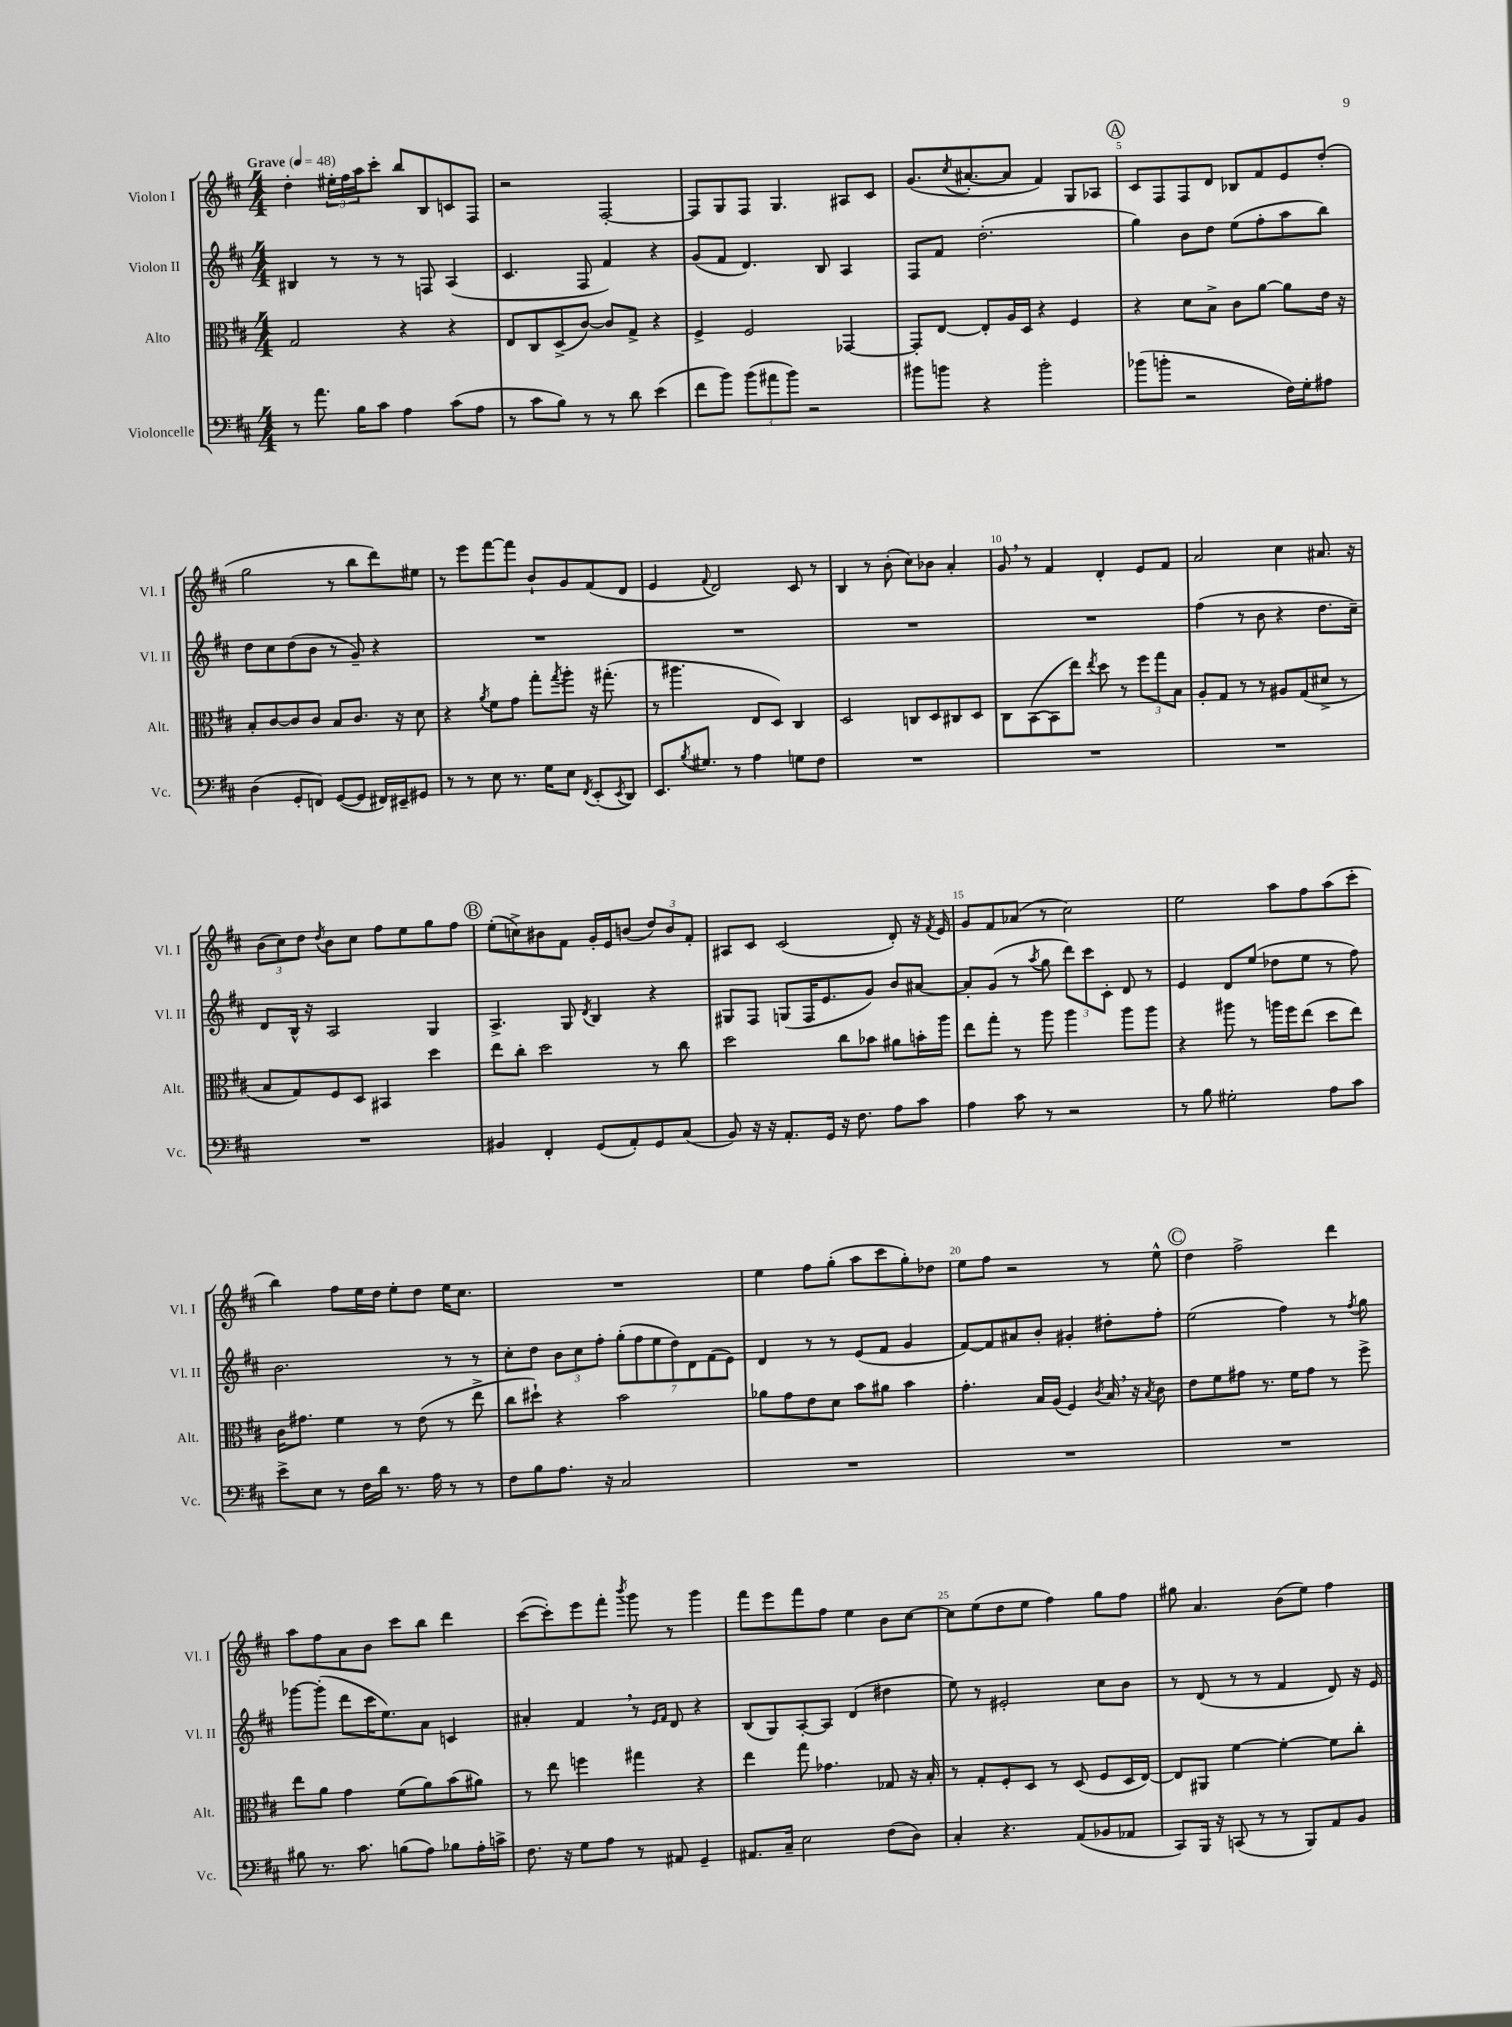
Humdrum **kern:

**kern	**kern	**kern	**kern
*staff4	*staff3	*staff2	*staff1
*clefF4	*clefC3	*clefG2	*clefG2
*k[f#c#]	*k[f#c#]	*k[f#c#]	*k[f#c#]
*M4/4	*M4/4	*M4/4	*M4/4
*MM48	*MM48	*MM48	*MM48
8r	2G	4B#	4dd'
8.a	.	.	.
.	.	8r	24ee#'
.	.	.	24ff#
16B	.	.	.
.	.	.	24aa
8c#	.	8r	8ccc#'
4A	4r	8r	8bb
.	.	8F	8B
(8c#	4r	(4A	8c
8A	.	.	8F#
=	=	=	=
8r	8E	4.c#	2r
8c#	8C#	.	.
8B)	(8D^	.	.
8r	[8c#)	8F#	.
8r	8c#]	4f#)	[2F#'
8d	8G^	.	.
(4e	4r	4r	.
=	=	=	=
8f#	4F#^	(8g	8F#]
8b)	.	8f#	8G
(12b	2F#	4.d)	8F#
12a#	.	.	.
.	.	.	4.G
12b)	.	.	.
2r	.	.	.
.	.	8B	.
.	[4GG-	4A	8A#
.	.	.	8c#
=	=	=	=
8b#	8GG-']	8F#	(8.g
8b	[8E	8f#	.
.	.	.	8qcc#
.	.	.	[8.a#'
4r	8E']	(2.dd'	.
.	16A	.	8a#]
.	16D	.	.
2b'	4r	.	4f#)
.	4F#	.	8G
.	.	.	8A-
=	=	=	=
(8b-	4r	4gg)	8c#
8b'	.	.	8F#
2r	8d	8b	8F#
.	8B^	8dd	8d
.	8c#	(8ee	8B-
.	[8a	8ff#'	8f#
16F#)	8a]	8aa	8e
16G'	.	.	.
8A#	16e	8bb)	(8dd'
.	16r	.	.
=	=	=	=
(4D	8B'	8dd	2gg
.	[8c#	8cc#	.
8GG'	8c#]	(8dd	.
8FF)	8c#	8b	.
([8GG	8B	8r	8r
8GG]	8.c#	8g~)	8bb
16FF#)	.	4r	8ddd)
16EE#~	16r	.	.
8GG#	8d	.	8ee#
=	=	=	=
8r	4r	1r	8r
8r	.	.	8eee
.	8qa	.	.
8E	8f#	.	[8fff#
8.r	8g	.	8fff#]
.	8gg'	.	8b`
16G	.	.	.
.	8qgg	.	.
8E	8aa'	.	8g
8qFF#	.	.	.
(8EE'	16r	.	(8f#
.	(8.gg#'	.	.
8qEE	.	.	.
8DD)	.	.	8d
=	=	=	=
8.EE	8r	1r	4e
.	4.aa#	.	.
8qB	.	.	.
8.G#	.	.	.
.	.	.	8qqf#
.	.	.	2d)
8r	.	.	.
4A	8E	.	.
.	8D)	.	.
8G	4C#	.	8c#
8F#	.	.	8r
=	=	=	=
1r	2D	1r	4B
.	.	.	8r
.	.	.	(8b'
.	8C	.	8cc#)
.	8D	.	8b-
.	8C#	.	4a'
.	8D	.	.
=	=	=	=
1r	8C#	1r	8g
.	([8BB	.	8r
.	8BB]	.	4f#
.	8ee)	.	.
.	8qee	.	.
.	8dd	.	4d'
.	8r	.	.
.	12ff#	.	8e
.	12gg	.	.
.	.	.	8f#
.	12B	.	.
=	=	=	=
1r	8A'	(4ff#	2a
.	8G	.	.
.	8r	8r	.
.	8r	8b	.
.	8A#	4r	4cc#
.	(8G	.	.
.	8d#^	8.dd	8.a#
.	8r	.	.
.	.	16cc#~)	16r
=	=	=	=
1r	8B	8d	(12b
.	.	.	12cc#)
.	8G)	16B^^	.
.	.	.	12dd
.	.	16r	.
.	.	.	8qdd
.	8F#	2A	8b
.	8D	.	8cc#
.	4BB#	.	8ff#
.	.	.	8ee
.	4dd	4G	8gg
.	.	.	8ff#
=	=	=	=
4BB#	8ee	4.A^	(8ee'
.	8cc#'	.	8cc^)
4FF#'	2dd	.	8b#
.	.	8G	8f#
.	.	8qd	.
(8GG	.	4B	16g'
.	.	.	16e
8AA')	.	.	(8b
8GG	8r	4r	12dd)
.	.	.	12b
(8C#	8cc#	.	.
.	.	.	12f#'
=	=	=	=
8BB)	2dd	8G#	8A#
16r	.	8F#	8c#
16r	.	.	.
8.AA'	.	(8G	(2c#
.	.	16F#	.
16GG	.	8.e	.
16r	8cc#	.	.
8.F#	.	.	.
.	8b-	8g)	.
8A	8a#	8b	8d')
8c#	16b'	[8a#	16r
.	.	.	8qf#
.	16aa	.	16e
=	=	=	=
4A	8ee	8a#']	8g
.	8gg'	(8g	8f#
8c#	8r	8r	(8a-
.	.	8qaa	.
8r	8aa	8gg	8r
2r	4aa	12ddd)	2cc#)
.	.	12ccc#	.
.	.	12c#'	.
.	8aa	8d	.
.	8aa	8r	.
=	=	=	=
8r	4r	4e	2ee
8B	.	.	.
2G#'	8aa#	8d	.
.	8r	(8ee	.
.	16aa	8dd-	8aa
.	16ff#	.	.
.	(8ee	8ee	8ff#
8A	8dd	8r	(8aa
8c#	8ee)	8ff#)	8ccc#'
=	=	=	=
8e^	16c#	2.b	4bb)
.	8.g#	.	.
8E	.	.	.
8r	4f#	.	8ff#
16F#	.	.	16ee
16d	.	.	16dd
8.r	8r	.	8ee'
.	(8e	.	8dd
16A	.	.	.
8r	8r	8r	16ee
.	.	.	8.cc#
8r	8ee^	8r	.
=	=	=	=
8F#	8cc#	8cc#'	1r
8B	8dd#`)	8dd	.
8.A	4r	12b	.
.	.	12cc#	.
.	.	12ff#'	.
16r	.	.	.
2C#	2b	(14gg'	.
.	.	14ff#	.
.	.	14ee	.
.	.	14dd)	.
.	.	14d	.
.	.	(14f#	.
.	.	14e)	.
=	=	=	=
1r	8a-	4d	4ee
.	8g	.	.
.	8e	8r	8ff#
.	8d	8r	(8gg'
.	8b	(8e	8aa
.	8a#	8f#	8ccc#
.	4b	4g	8gg')
.	.	.	8dd-
=	=	=	=
1r	4.g'	[8f#)	8ee
.	.	8f#]	8ff#
.	.	8a#	2r
.	16B	8b'	.
.	(16A	.	.
.	4F#)	4g#'	.
.	8qc#	.	.
.	16B	8dd#'	8r
.	16r	.	.
.	8qB	.	.
.	8c#	8ff#'	8ee^^
=	=	=	=
1r	8e	(2ee	4dd
.	8f#	.	.
.	8g#	.	2ff#^
.	8.r	.	.
.	.	4ff#)	.
.	16f#	.	.
.	8g#	.	.
.	8r	8r	4ddd
.	.	8qff#	.
.	8ff#^	8gg	.
=	=	=	=
8B#	8ee	[8ggg-	8aa
8.r	8a	(8ggg-']	8ff#
.	4g	8ddd	8a
8.c#	.	.	.
.	.	16ccc#	8b
.	.	8.ee)	.
(8B	(8f#	.	8ccc#
8A)	8a)	8a	8bb
8B-	(8b	4c	4ddd
16A'	8a#)	.	.
16c^	.	.	.
=	=	=	=
8.F#	8r	4a#'	([8ccc#
.	8ee	.	8ccc#'])
16r	.	.	.
8G	4ff	4f#	8eee
8A	.	.	8fff#'
.	.	.	8qbbb
8r	4gg#	8r	8ggg
.	.	16qqe	.
.	.	16qqf#	.
8AA#	.	8d	8r
4GG~	4r	4r	4ggg
=	=	=	=
8.AA#	4ee	(8B	8fff#
.	.	8G)	8eee
16C#~	.	.	.
2E	8gg	[8A'	8fff#
.	4.g-	8A]	8ff#
.	.	(4d	4ee
(8F#	8G-	4dd#	8b
8D)	16r	.	[8cc#
.	16B'	.	.
=	=	=	=
4C#'	8r	8ee)	8cc#]
.	8G'	8r	(8ee
4.r	8F#'	2e#'	8dd
.	8D	.	8ee
.	8r	.	4ff#)
(8AA	(8D	.	.
8BB-	8F#	8cc#	8gg
8AA-	16D	8b	8ff#
.	[16E)	.	.
=	=	=	=
8CC#)	8E]	8r	8gg#
16BBB	8AA#	(8d	4.a
16r	.	.	.
(8CC	[4f#	8r	.
8r	.	8r	.
8r	4f#'_	4f#	(8b
8BBB)	.	.	8ee)
8AA	8f#]	8d)	4ff#
8BB	8cc#'	16r	.
.	.	16e	.
==	==	==	==
*-	*-	*-	*-
